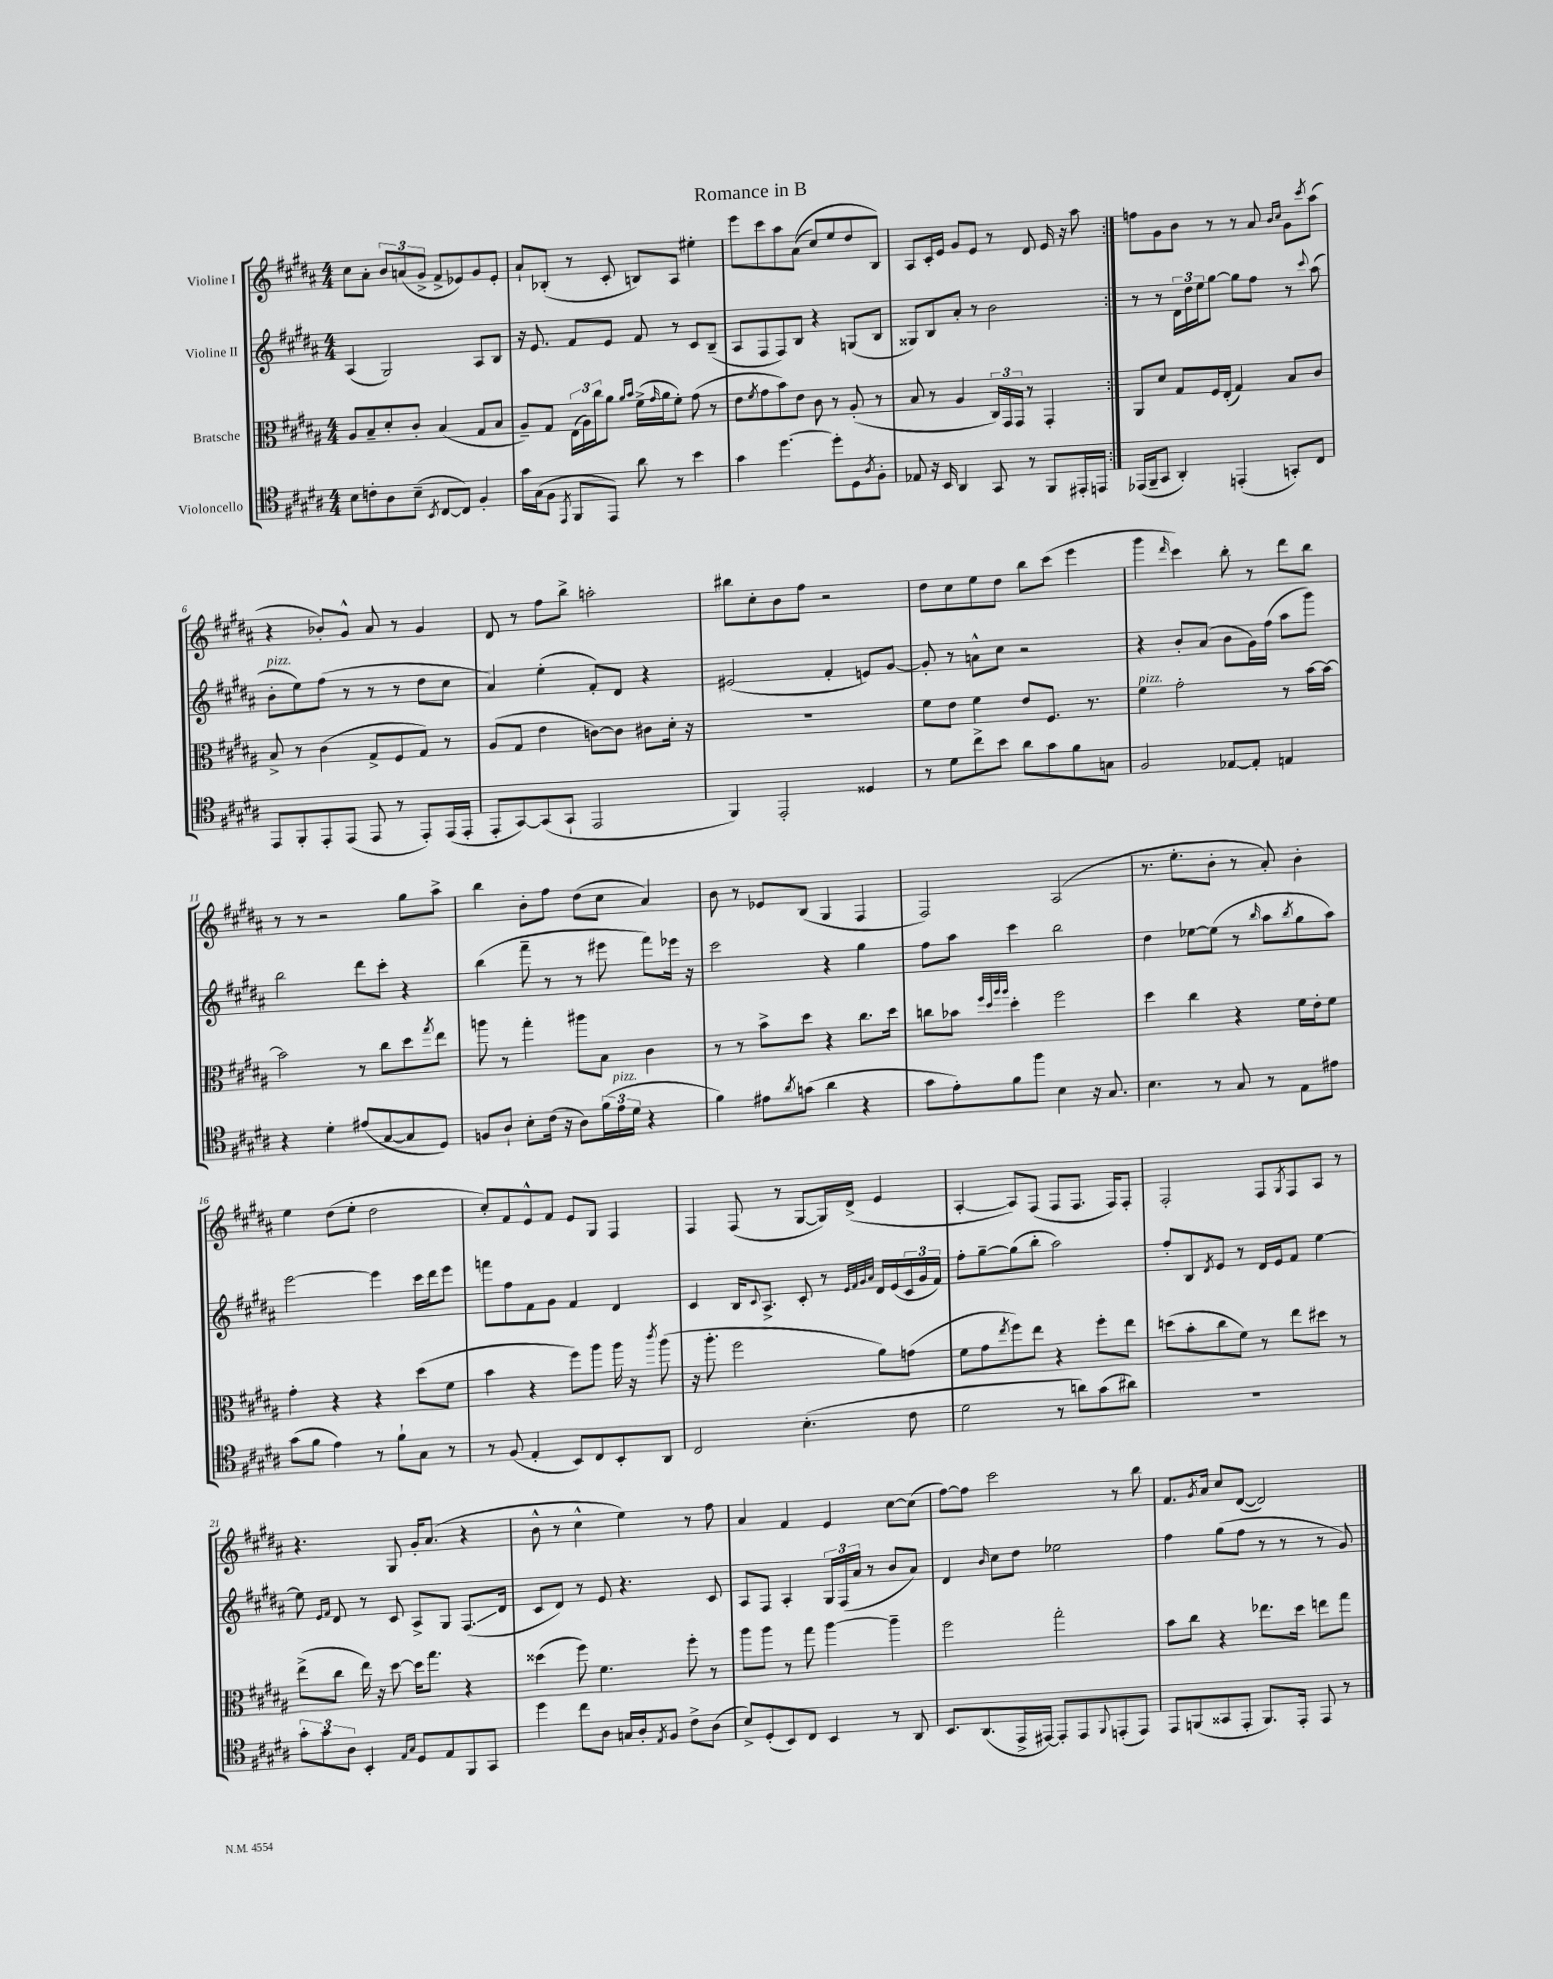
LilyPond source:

\header { title = "Romance in B" }
<<
\new StaffGroup <<
\new Staff = "s0" \with { instrumentName = "Violine I" } {
    \clef treble \key b \major \numericTimeSignature \time 4/4
    \repeat volta 2 { cis''8 ais'8-. \tuplet 3/2 { b'8 a'8( gis'8-> } fis'8-> ees'8) gis'8 ees'8-. |
    ais'8-! bes8-.( r8 cis'8-. b8) ais8 eis''4-. |
    e'''8 cis'''8 ais''8 ais'8(\( cis''8) e''8 dis''8 b8\) |
    ais8 cis'16-. e'16 gis'8 e'8 r8 dis'8 e'16 r16 ais''8 | }
    f''8 gis'8 b'8 r8 r8 ais'8 \grace { b'16 cis''16 } gis'8 \acciaccatura { cis'''8 } ais''8( |
    r4 bes'8-.) gis'8-^ ais'8 r8 gis'4 |
    dis'8 r8 fis''8 b''8-> a''2-. |
    bis''8 cis''8-. b'8 fis''8 r2 |
    dis''8 cis''8 e''8 dis''8 b''8 cis'''8( e'''4 |
    gis'''4 \grace { dis'''16 } cis'''4) b''8-. r8 dis'''8 b''8 |
    r8 r8 r2 gis''8 ais''8-> |
    b''4 b'8-. fis''8 dis''8( cis''8 ais'4) |
    b'8 r8 ees'8 b8( gis4 fis4 |
    fis2) ais2( |
    r8. e''8.-. b'8-. r8 ais'8-.) b'4-. |
    e''4 dis''8( e''8-. dis''2 |
    cis''8-.) fis'8 e'8-^ fis'8 e'8 gis8 fis4 |
    fis4 fis8( r8 gis8~ gis16) dis'16->( e'4 |
    ais4~-. ais8) fis8( fis8 fis8. fis16) fis8-. |
    fis2-. fis8 \acciaccatura { gis8 } fis8 ais8 r8 |
    r4. gis8 gis'16-. ais'8.( r4 |
    b'8-^ r8 cis''4-^ e''4) r8 fis''8 |
    ais'4 fis'4 e'4 cis''8~ cis''8( |
    fis''8~) fis''8 cis'''2 r8 b''8 |
    fis'8. \acciaccatura { gis'8 } ais'16 cis''8 dis'8~( dis'2) \bar "|." |
}
\new Staff = "s1" \with { instrumentName = "Violine II" } {
    \clef treble \key b \major \numericTimeSignature \time 4/4
    \repeat volta 2 { ais4( gis2) ais8 b8 |
    r16 e'8. fis'8 e'8 fis'8 r8 cis'8 b8--( |
    ais8 fis8 fis8) b8 r4 g8( b8 |
    gisis8) b8 ais'8-. r8 b'2 | }
    r8 r8 \tuplet 3/2 { dis'16 dis''16 e''16 } gis''8~ gis''8 fis''8 r8 \appoggiatura { cis'''8 } ais''8( |
    b'8-.^\markup { \italic "pizz." } e''8) fis''8( r8 r8 r8 dis''8 cis''8 |
    ais'4) e''4-.( fis'8-.) dis'8 r4 |
    eis'2( fis'4-. e'8) gis'8~ |
    gis'8-. r8 a'8-^ cis''8 r2 |
    r4 b'8-. ais'8( b'8 gis'16) fis''16( ais''8 gis'''8) |
    b''2 dis'''8 cis'''8-. r4 |
    b''4( fis'''8-- r8 r8 eis'''8 fis'''8) ees'''16 r16 |
    cis'''2 r4 gis''4 |
    fis''8 ais''8 cis'''4 b''2 |
    dis''4 ees''8~ ees''8( r8 \grace { b''16 } ais''8 \acciaccatura { b''8 } gis''8 ais''8) |
    e'''2~ e'''4 cis'''16 dis'''16 e'''8 |
    f'''8 fis''8 fis'8 gis'8 fis'4 dis'4 |
    cis'4 b16 \appoggiatura { cis'8 } ais8.-> cis'8-. r8 \grace { e'32 fis'32 gis'32 ais'32 } dis'16 e'16( \tuplet 3/2 { cis'16 gis'16 fis'16) } |
    fis''8-. gis''8~-- gis''8( b''8-. ais''2) |
    fis''8-. b8 \acciaccatura { dis'8 } e'8 r8 dis'16 e'16 fis'8 e''4~ |
    e''8 \grace { e'16 fis'16 } dis'8 r8 cis'8 ais8-> gis8 fis8.\glissando( dis'16 |
    cis'8 dis'8) r8 e'8 r4. cis'8 |
    ais8 fis8 ais4-. \tuplet 3/2 { gis16 fis16( ais'16 } r8 b'8 ais'8) |
    dis'4 \grace { b'16 } cis''8 dis''8 ees''2 |
    fis''4 gis''8( fis''8 r8 r8 r8 gis'8) \bar "|." |
}
\new Staff = "s2" \with { instrumentName = "Bratsche" } {
    \clef alto \key b \major \numericTimeSignature \time 4/4
    \repeat volta 2 { ais8 b8-- dis'8-. cis'8-. b4( gis8 b8 |
    ais8--) gis8 \tuplet 3/2 { e16( ais16) cis''16 } ais'8 \grace { ais'16 b'16 } fis'16->( \grace { gis'16 } ais'16 fis'8-.) gis'8( r8 |
    e'8 \acciaccatura { fis'8 } gis'8 b'8) e'8 cis'8 r8 ais8-.( r8 |
    b8 r8 ais4 \tuplet 3/2 { cis16) gis,16 gis,16 } r8 gis,4-. | }
    ais,8 dis'8 gis8 fis16 e16-.( gis4) b8 cis'8 |
    b8-> r8 cis'4( gis8-> fis8 gis8) r8 |
    ais8( gis8 e'4 c'8~) c'8 cis'8 dis'16-. r16 |
    R1 |
    fis'8 e'8 fis'4 e'8 fis8. r8. |
    fis'4^\markup { \italic "pizz." } gis'2-. r8 b'16~ b'16~ |
    b'2 r8 cis''8 dis''8 \acciaccatura { gis''8 } e''8 |
    a''8 r8 gis''4-. ais''8 b8 cis'4 |
    r8 r8 b'8-> dis''8 r4 cis''8. dis''16 |
    c''8 bes'8 \grace { fis''32 dis''32 ais''32 ais''32 } dis''4-. fis''2 |
    dis''4 cis''4 r4 fis'16 e'16-. fis'8 |
    gis'4-. r4 r4 dis''8( fis'8 |
    b'4 r4 fis''8) ais''8 ais''16 r16 \acciaccatura { cis'''8 } ais''8( |
    r16 ais''8.-. fis''2 ais'8) g'8( |
    fis'8 gis'8 \acciaccatura { e''8 } fis''8) e''8 r4 fis''8-. e''8 |
    d''8( b'8-. cis''8 fis'8) r8 e''8 dis''8 r8 |
    e''8->( cis''8 e''16) r16 dis''8~ dis''16 gis''8. r4 |
    disis''4( fis''8) fis'4. fis''8-. r8 |
    ais''8 ais''8 r8 gis''8 ais''4~ ais''4-- |
    fis''2 gis''2-. |
    b'8 cis''8 r4 ees''8. dis''16 e''8 gis''8 \bar "|." |
}
\new Staff = "s3" \with { instrumentName = "Violoncello" } {
    \clef tenor \key b \major \numericTimeSignature \time 4/4
    \repeat volta 2 { b8 c'8-. ais8 b8--( \acciaccatura { b,8 } cis8~ cis8) fis4-. |
    gis'16 gis16( fis8 \acciaccatura { e,8 } fis,8 e,8) ais'8 r8 b'4 |
    gis'4 dis''4.~ dis''8-. dis8 \acciaccatura { ais8 } fis8-. |
    ees8 r16 b,16 ais,4 gis,8 r8 fis,8 eis,16-. e,16 | }
    ees,16( fis,16-- gis,8 ais,4-.) e,4-.( g,8-.) cis8 |
    e,8 fis,8-. e,8-. e,8( e,8 r8 e,8-.) e,16( e,16-. |
    e,8-. gis,8~) gis,8( gis,8-! e,2 |
    fis,4) e,2-. disis4 |
    r8 dis'8 cis''8-> b'8 ais'8 gis'8 fis'8 g8 |
    fis2 ees8~ ees8-. e4 |
    r4 dis'4-. eis'8( gis8~ gis8 dis8) |
    f8 ais8-! b8-. cis'16( r16 ais8) \tuplet 3/2 { fis'16( e'16^\markup { \italic "pizz." } dis'16 } r4 |
    fis'4) eis'8 \acciaccatura { ais'8 } g'8( ais'4 r4 |
    gis'8 e'8-.) fis'8 fis''8 b4 r16 gis8. |
    b4. r8 gis8 r8 e8 eis'8 |
    gis'8( fis'8 e'4) r8 fis'8-! gis8 r8 |
    r8 fis8( e4-. b,8) cis8 b,8-. ais,8 |
    cis2 b4.-.( cis'8 |
    dis'2 r8 a'8) gis'8( ais'8) |
    R1 |
    \tuplet 3/2 { gis'8-. gis'8 ais8 } b,4-. \grace { e16 gis16 } dis8 e8 fis,8 gis,8 |
    dis''4 cis''8 ais8 g16 ais16-. \acciaccatura { e8 } fis8 cis'8-> ais8( |
    b8->) dis8-.( b,8) cis8 b,4 r8 ais,8 |
    b,8. ais,8.( e,16-> eis,16~) eis,8-. eis,8 \appoggiatura { fis,8 } e,8-.( e,8) |
    e,8 f,8( gisis,8 e,8-. f,8.) e,16-. e,8 r8 \bar "|." |
}
>>
>>
